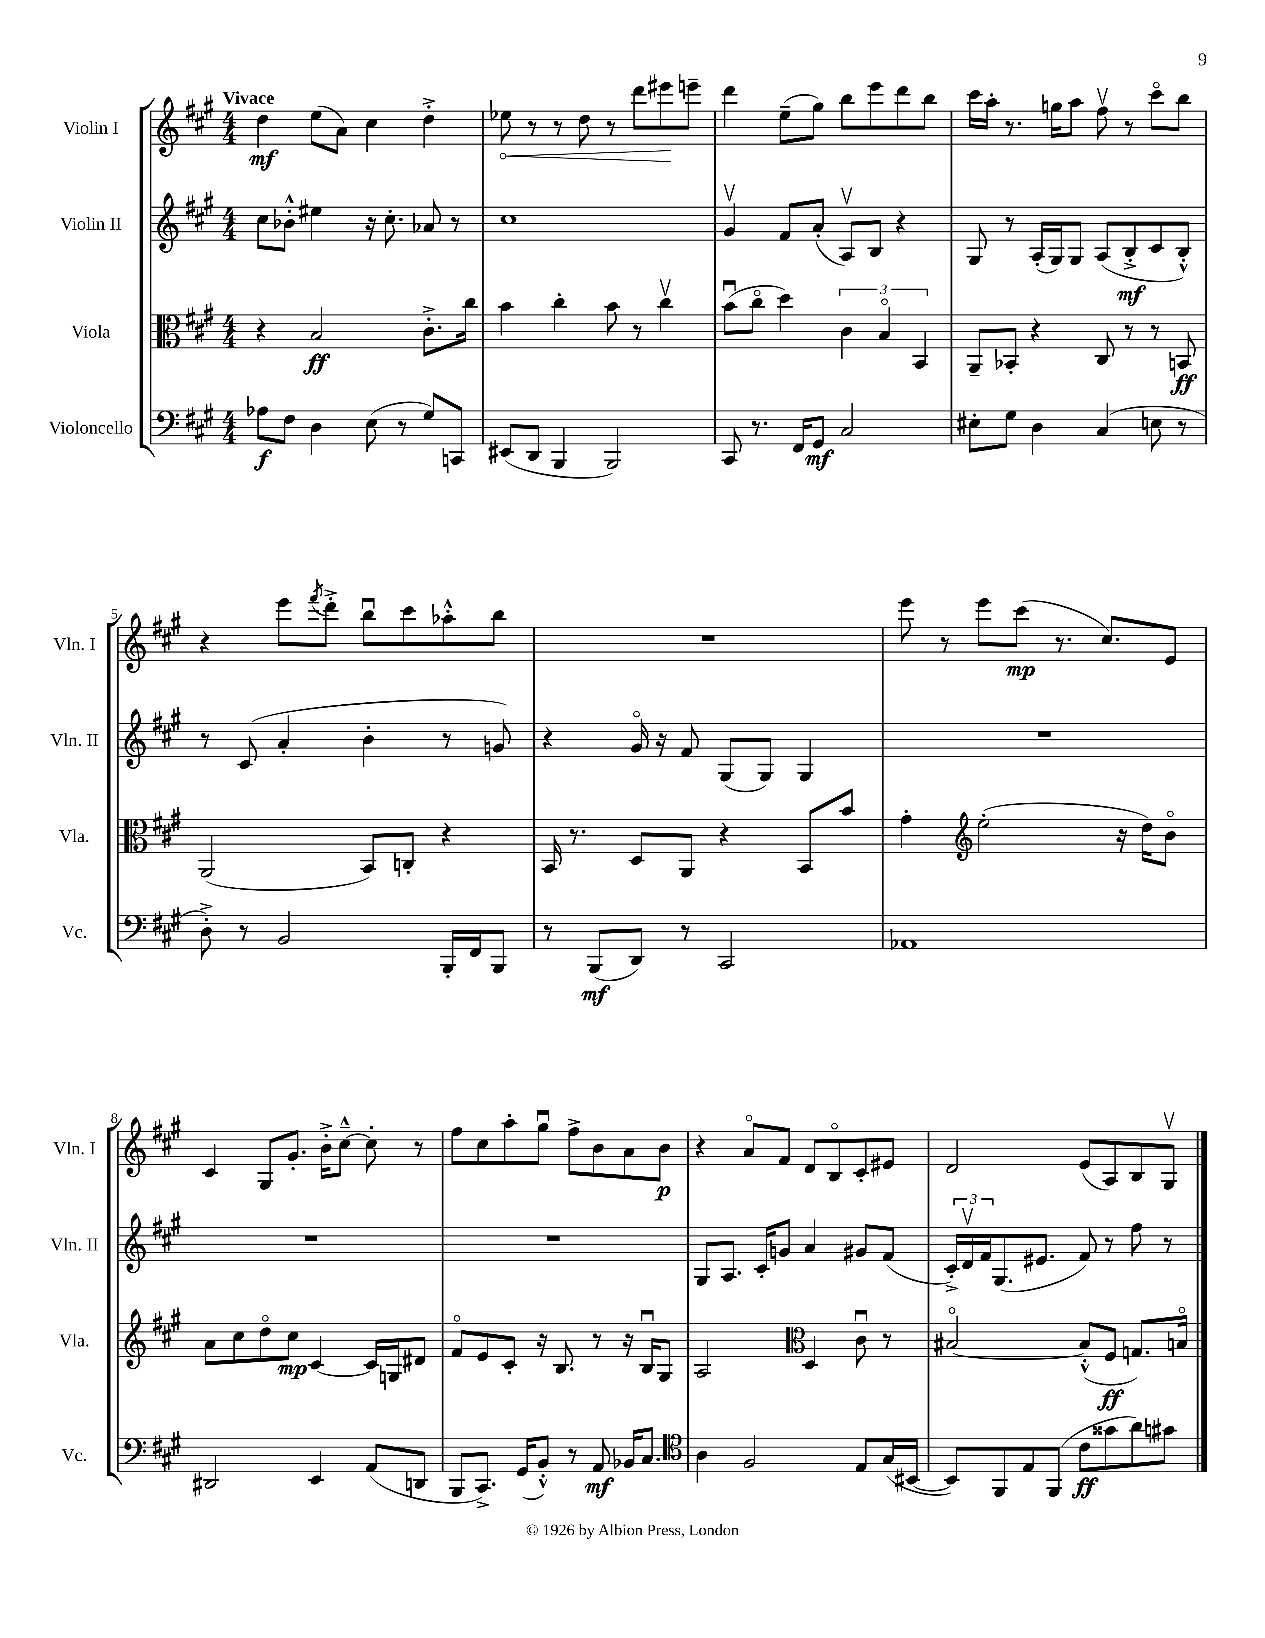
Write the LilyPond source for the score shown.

<<
\new StaffGroup <<
\new Staff = "s0" \with { instrumentName = "Violin I" shortInstrumentName = "Vln. I" } {
    \clef treble \key a \major \numericTimeSignature \time 4/4 \tempo "Vivace"
    d''4\mf e''8( a'8) cis''4 d''4-.-> |
    \once \override Hairpin.circled-tip = ##t ees''8\< r8 r8 d''8 r8 d'''8 eis'''8\! e'''8-- |
    d'''4 e''8--( gis''8) b''8 e'''8 d'''8 b''8 |
    cis'''16 a''16-. r8. g''16 a''8 fis''8\upbow r8 cis'''8\flageolet b''8 |
    r4 e'''8 \acciaccatura { fis'''8 } d'''8-.-> b''8\downbow cis'''8 aes''8-.-^ b''8 |
    R1 |
    e'''8 r8 e'''8 cis'''8\mp( r8. cis''8.) e'8 |
    cis'4 gis8 gis'8.-. b'16-.-> cis''8~---^ cis''8-. r8 |
    fis''8 cis''8 a''8-. gis''8\downbow fis''8-> b'8 a'8 b'8\p |
    r4 a'8\flageolet fis'8 d'8 b8\flageolet cis'8-. eis'8 |
    d'2 e'8( a8) b8 gis8\upbow \bar "|." |
}
\new Staff = "s1" \with { instrumentName = "Violin II" shortInstrumentName = "Vln. II" } {
    \clef treble \key a \major \numericTimeSignature \time 4/4
    cis''8 bes'8-.-^ eis''4 r16 cis''8.-. aes'8 r8 |
    cis''1 |
    gis'4\upbow fis'8 a'8-.( a8\upbow) b8 r4 |
    gis8 r8 a16-.( gis16) gis8 a8( b8-.->\mf cis'8 b8-.-^) |
    r8 cis'8( a'4-. b'4-. r8 g'8) |
    r4 gis'16\flageolet r16 fis'8 gis8( gis8) gis4 |
    R1 |
    R1 |
    R1 |
    gis8 a8. cis'16-. g'8 a'4 gis'8 fis'8( |
    \tuplet 3/2 { cis'16-.->) d'16\upbow fis'16 } gis8.( eis'8. fis'8) r8 fis''8 r8 \bar "|." |
}
\new Staff = "s2" \with { instrumentName = "Viola" shortInstrumentName = "Vla." } {
    \clef alto \key a \major \numericTimeSignature \time 4/4
    r4 b2\ff cis'8.-.-> cis''16 |
    b'4 cis''4-. b'8 r8 cis''4\upbow |
    b'8\downbow( cis''8\flageolet d''4) \tuplet 3/2 { cis'4 b4\flageolet b,4 } |
    a,8-- bes,8-. r4 cis8 r8 r8 b,8\ff |
    a,2( b,8) c8-. r4 |
    b,16 r8. d8 a,8 r4 b,8 b'8 |
    gis'4-. \clef treble e''2-.( r16 d''16) b'8\flageolet |
    a'8 cis''8 d''8\flageolet cis''8\mp cis'4~ cis'16 g16 dis'8 |
    fis'8\flageolet e'8 cis'8-. r16 b8. r8 r16 b16\downbow gis8 |
    a2 \clef alto d4 cis'8\downbow r8 |
    bis2~\flageolet bis8-.-^( fis8\ff g8.) b16\flageolet \bar "|." |
}
\new Staff = "s3" \with { instrumentName = "Violoncello" shortInstrumentName = "Vc." } {
    \clef bass \key a \major \numericTimeSignature \time 4/4
    aes8\f fis8 d4 e8( r8 gis8) c,8 |
    eis,8( d,8 b,,4 b,,2) |
    cis,8 r8. fis,16 gis,8\mf cis2 |
    eis8-. gis8 d4 cis4( e8 r8 |
    d8-.->) r8 b,2 b,,16-. fis,16 b,,8 |
    r8 b,,8\mf( d,8) r8 cis,2 |
    aes,1 |
    dis,2 e,4 a,8( d,8 |
    b,,8 cis,8.->) gis,16( b,8-.-^) r8 a,8\mf bes,16 cis8. |
    \clef tenor a4 fis2 e8 gis16( bis,16~ |
    bis,8) fis,8 e8 fis,8( cis'8\ff gisis'8 a'8) gis'8 \bar "|." |
}
>>
>>
